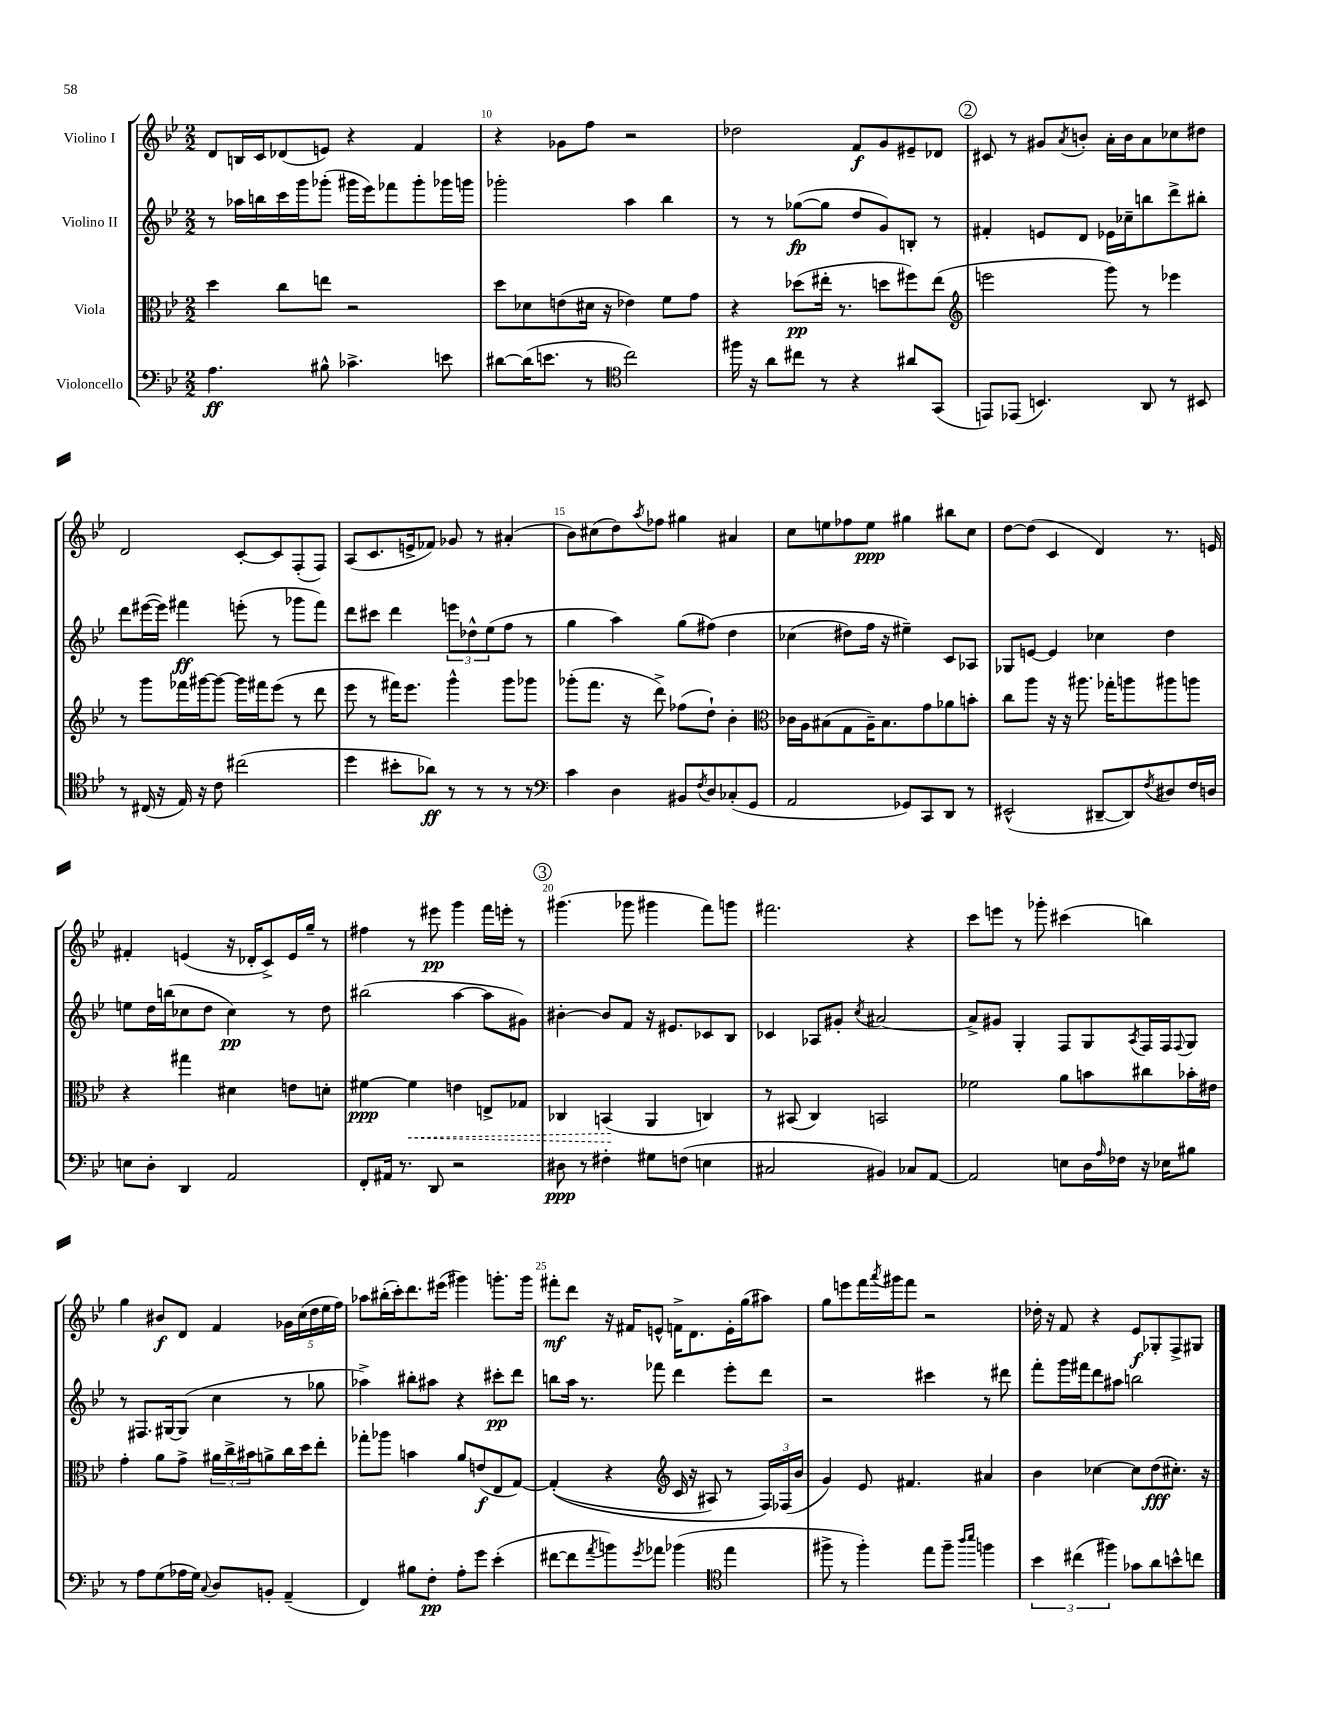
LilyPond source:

<<
\new StaffGroup <<
\new Staff = "s0" \with { instrumentName = "Violino I" } {
    \clef treble \key bes \major \numericTimeSignature \time 2/2
    d'8 b16 c'16 des'8( e'8) r4 f'4 |
    r4 ges'8 f''8 r2 |
    des''2 f'8\f g'8 eis'8-- des'8 |
    \mark \markup { \circle "2" } cis'8 r8 gis'8 \acciaccatura { a'8 } b'8-. a'16-. b'16 a'8 ces''8 dis''8 |
    d'2 c'8~-. c'8 f8-.( f8) |
    a8( c'8. e'16-> fes'8) ges'8 r8 ais'4-.( |
    bes'8) cis''8( d''8) \acciaccatura { a''8 } fes''8 gis''4 ais'4 |
    c''8 e''8 fes''8 e''8\ppp gis''4 bis''8 c''8 |
    d''8~ d''8( c'4 d'4) r8. e'16 |
    fis'4-. e'4( r16 des'16-. c'8->) e'16 g''16-- r8 |
    fis''4 r8 eis'''8\pp g'''4 f'''16 e'''16-. r8 |
    \mark \markup { \circle "3" } gis'''4.( ges'''8 gis'''4 f'''8) g'''8 |
    fis'''2. r4 |
    c'''8 e'''8 r8 ges'''8-. cis'''4( b''4) |
    g''4 bis'8\f d'8 f'4 \tuplet 5/4 { ges'16 c''16( d''16 ees''16 f''16) } |
    aes''8 bis''16-.( c'''16-.) d'''8. eis'''16( gis'''4) g'''8.-. g'''16 |
    fis'''8-.\mf d'''8 r16 fis'16 e'8-^ f'16-> d'8. e'16-. g''16( ais''8) |
    g''8 e'''8 f'''16 \acciaccatura { a'''8 } gis'''16 f'''8 r2 |
    des''16-. r16 f'8 r4 ees'8\f ges8-. f8-> gis8 \bar "|." |
}
\new Staff = "s1" \with { instrumentName = "Violino II" } {
    \clef treble \key bes \major \numericTimeSignature \time 2/2
    r8 aes''16 b''16 c'''16 g'''16 ges'''8-.( gis'''16 ees'''16) fes'''8 gis'''8-. ges'''16 g'''16 |
    ges'''2-. a''4 bes''4 |
    r8 r8 ges''8~\fp( ges''8 d''8 g'8) b8-. r8 |
    \mark \markup { \circle "2" } fis'4-. e'8 d'8 ees'16 ces''16-- b''8 d'''8-> bis''8-. |
    d'''8 eis'''16~( eis'''16) fis'''4\ff e'''8-.( r8 ges'''8 fis'''8) |
    d'''8 cis'''8 d'''4 \tuplet 3/2 { e'''8 des''8-^ ees''8( } f''8 r8 |
    g''4 a''4) g''8( fis''8)\( d''4 |
    ces''4( dis''8) f''16 r16 eis''4--\) c'8 aes8 |
    ges8 e'8~ e'4 ces''4 d''4 |
    e''8 d''16 b''16( ces''8 d''8 ces''4\pp) r8 d''8 |
    bis''2( a''4~ a''8 gis'8) |
    \mark \markup { \circle "3" } bis'4~-. bis'8 f'8 r16 eis'8. ces'8 bes8 |
    ces'4 aes8 gis'8-. \acciaccatura { c''8 } ais'2~ |
    ais'8-> gis'8 g4-. f8 g8 \acciaccatura { a8 } f16 f16 \appoggiatura { f8 } g8 |
    r8 fis8. gis16~ gis8( c''4 r8 ges''8 |
    aes''4->) bis''8-. ais''8 r4 cis'''8-.\pp d'''8 |
    b''8 a''16 r8. fes'''8 d'''4 ees'''8-. d'''8 |
    r2 cis'''4 r8 dis'''8 |
    f'''8-. g'''16 fis'''16 d'''8 ais''8 b''2 \bar "|." |
}
\new Staff = "s2" \with { instrumentName = "Viola" } {
    \clef alto \key bes \major \numericTimeSignature \time 2/2
    d''4 c''8 e''8 r2 |
    d''8 des'8 e'8( dis'16 r16 ees'4) f'8 g'8 |
    r4 des''8\pp( eis''16-. r8. d''8 fis''8) eis''8( |
    \mark \markup { \circle "2" } \clef treble e'''2 g'''8) r8 ees'''4 |
    r8 g'''8 fes'''16 gis'''16~ gis'''8~ gis'''16 fis'''16 ees'''8( r8 d'''8 |
    ees'''8 r8 fis'''16) ees'''8. g'''4-^ g'''8 ges'''8 |
    ges'''8-.( f'''8. r16 d'''8->) fes''8( d''8-!) bes'4-. |
    \clef alto ces'16 a16 bis8( g8 a16--) bis8. g'8 aes'8 b'8-. |
    c''8 a''8 r16 r16 ais''8. ges''16-. a''8 ais''8 a''8 |
    r4 gis''4 dis'4 e'8 d'8-. |
    fis'4~\ppp \once \override Hairpin.style = #'dashed-line fis'4\< e'4 e8-> ges8 |
    \mark \markup { \circle "3" } ces4 b,4\!( a,4 c4) |
    r8 bis,8( c4) b,2 |
    fes'2 a'8 b'8 cis''8 bes'16-. eis'16 |
    g'4-. a'8 g'8-> \tuplet 3/2 { ais'16 c''16-> bis'16 } a'8-> c''16 d''16 ees''8-. |
    ges''8-. aes''8 b'4 a'8 e'8\f( ees8 g8~) |
    g4-.(\( r4 \clef treble c'16 r16 ais8) r8 \tuplet 3/2 { f16\) fes16( bes'16 } |
    g'4) ees'8 fis'4. ais'4 |
    bes'4 ces''4~ ces''8 d''8\fff( cis''8.-.) r16 \bar "|." |
}
\new Staff = "s3" \with { instrumentName = "Violoncello" } {
    \clef bass \key bes \major \numericTimeSignature \time 2/2
    a4.\ff bis8-^ ces'4.-> e'8 |
    dis'8~ dis'16( e'8. r8 \clef tenor c''2) |
    fis''16 r16 a'8 cis''8 r8 r4 ais'8 g,8( |
    \mark \markup { \circle "2" } e,8) ees,8( b,4.) a,8 r8 bis,8 |
    r8 cis16( r16 ees16) r16 c'8 cis''2( |
    d''4 bis'8-. aes'8\ff) r8 r8 r8 r8 |
    \clef bass c'4 d4 bis,8 \acciaccatura { f8 } d8 ces8-.( g,8 |
    a,2 ges,8) c,8 d,8 r8 |
    eis,2-^( dis,8~-- dis,8) \acciaccatura { f8 } dis8 f16 d16 |
    e8 d8-. d,4 a,2 |
    f,8-. ais,16 r8. d,8 r2 |
    \mark \markup { \circle "3" } dis8\ppp r8 fis4-. gis8 f8( e4 |
    cis2 bis,4) ces8 a,8~ |
    a,2 e8 d16 \grace { a16 } fes16 r16 ees16 bis8 |
    r8 a8 g8( aes16 g16) \appoggiatura { c8 } d8 b,8-. a,4--( |
    f,4) bis8 f8-.\pp a8-. g'8 ees'4-.( |
    fis'8~ fis'8 \acciaccatura { a'8 } b'8) \acciaccatura { g'8 } aes'8 bes'4( \clef tenor ees''4 |
    fis''8-> r8 fis''4-.) ees''8 fis''8-- \grace { a''16 bes''16 } f''4 |
    \tuplet 3/2 { bes'4 cis''4( fis''4) } ges'8 a'8 b'8-^ c''8 \bar "|." |
}
>>
>>
\layout { \context { \Score currentBarNumber = #9 \override BarNumber.break-visibility = ##(#f #t #t) barNumberVisibility = #(every-nth-bar-number-visible 5) } }
